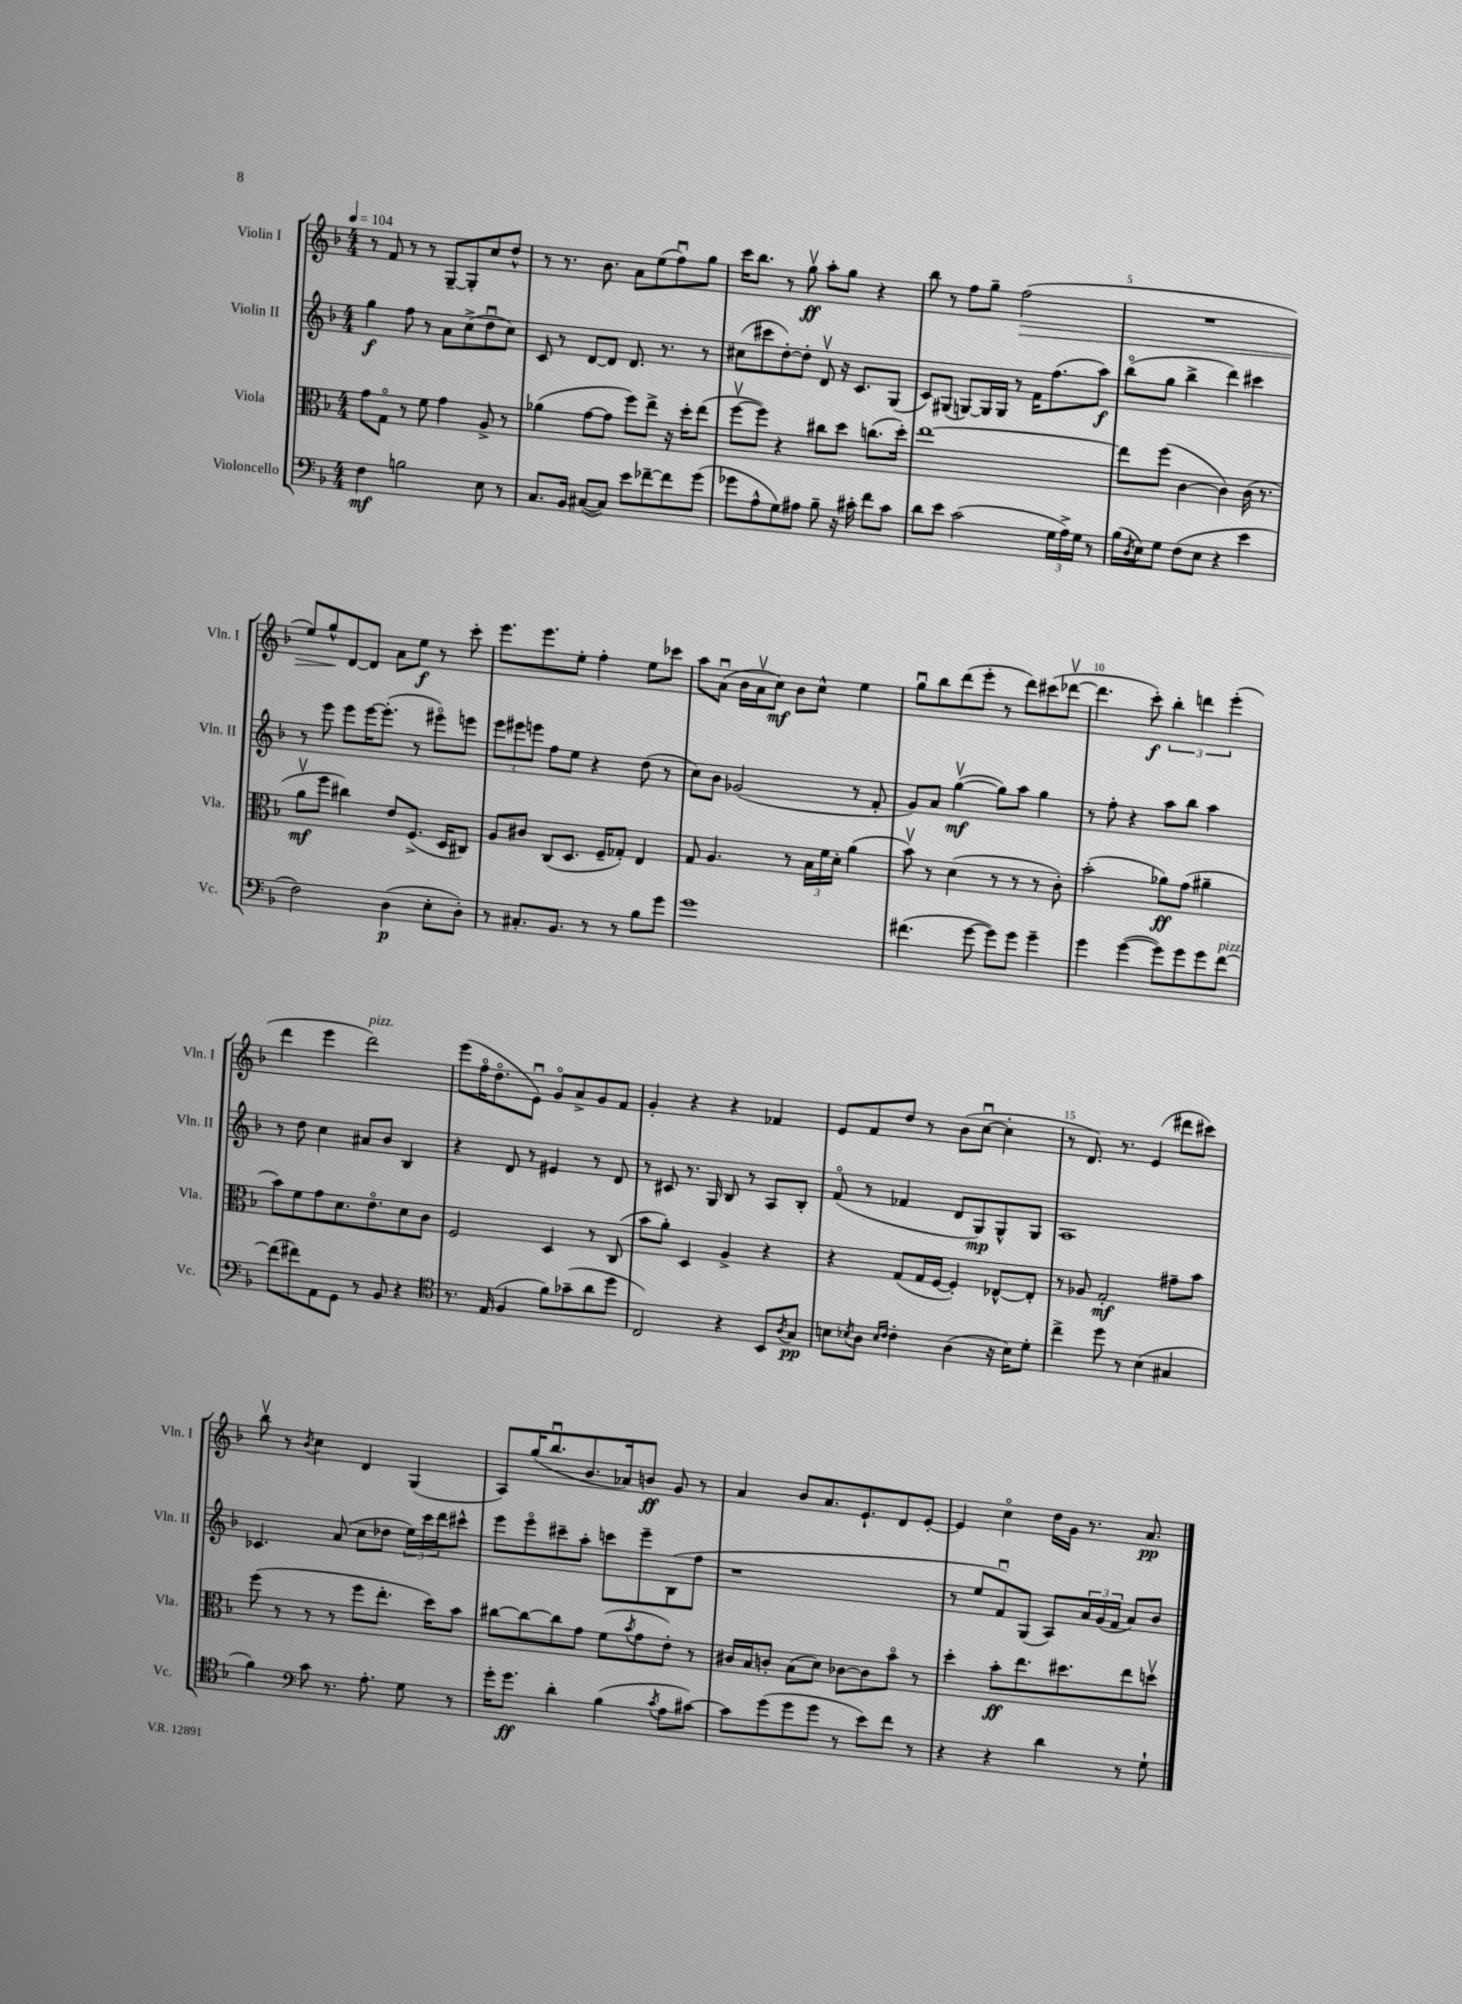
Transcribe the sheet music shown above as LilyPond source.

<<
\new StaffGroup <<
\new Staff = "s0" \with { instrumentName = "Violin I" shortInstrumentName = "Vln. I" } {
    \clef treble \key f \major \numericTimeSignature \time 4/4 \tempo 4 = 104
    r8 f'8 r8 r8 g8~-- g8-. c''8 d''8-^ |
    r8 r8. bes'8. a'8 e''8( f''8\downbow) g''8 |
    c'''16 bes''8. r8 g''8\upbow\ff a''8-. g''8 r4 |
    bes''8 r8 f''8 g''8-- f''2\>( |
    R1 |
    e''8) g''8-^\! d'8~ d'8 a'8 e''8\f r8 c'''8-. |
    e'''8. e'''8. e''8-. f''4-. e''8 ces'''8 |
    a''8 a'8\downbow( bes'16 a'16\upbow c''8\mf) bes'8 c''8-^ e''4 |
    g''8\downbow bes''8 d'''8( e'''8-. r8 d'''8) cis'''8( des'''8~\upbow |
    des'''4. c'''8-.\f) \tuplet 3/2 { bes''4-. d'''4 e'''4-.( } |
    d'''4 e'''4 d'''2^\markup { \italic "pizz." }) |
    e'''8( f''16\flageolet d''8.\flageolet e'8\downbow) g'8\flageolet a'8-> g'8 f'8 |
    g'4-. r4 r4 fes'4 |
    e'8 f'8 d''8 r8 bes'8( c''8~\downbow c''4-. |
    r8 d'8.) r8. e'4( dis'''8 cis'''8) |
    bes''8\upbow r8 \acciaccatura { bes'8 } c''4 d'4 g4( |
    a8) g''16( bes''8.\downbow bes'8. aes'16) b'8\ff g'8 r8 |
    a'4 bes'8 a'8. e'8.-! d'8 e'8~-. |
    e'4 c''4\flageolet d''16 g'16 r8. a'8.\pp \bar "|." |
}
\new Staff = "s1" \with { instrumentName = "Violin II" shortInstrumentName = "Vln. II" } {
    \clef treble \key f \major \numericTimeSignature \time 4/4
    g''4\f f''8 r8 a'8 c''8->( d''8\downbow c''8) |
    c'8 r8 d'8~ d'8 d'8. r8. r8 |
    cis''8( cis'''8 d''8~-.) d''8-. d'8\upbow r16 c'8. g8( |
    c'8) gis8( g8~) g16 g16 r8 f'16 f''8.( a''8\f) |
    bes''8\flageolet( g''8 bes''4-> d'''4) cis'''4 |
    r8 e'''8 e'''8 e'''16~ e'''8.-.( r8 eis'''8\flageolet) e'''8 |
    \tuplet 3/2 { e'''8 eis'''8 e'''8 } f''8 e''8 r4 d''8( r8 |
    c''8) bes'8 ges'2( r8 f'8-. |
    g'8) a'8 g''4~\upbow\mf( g''8) a''8 g''4 |
    r8 f''8-. r4 a''8 bes''8 a''4 |
    r8 d''8 c''4 ais'8 bes'8 bes4 |
    r4 d'8 r8 eis'4 r8 d'8 |
    r8 cis'8 r8. g16 bes8 r8 a8 bes8-. |
    f'8\flageolet( r8 fes'4 d'8 g8\mp) g8-^ g8 |
    a1 |
    ces'4. a'8( c''8 des''8 \tuplet 3/2 { e''16) c'''16 d'''16 } cis'''8-^ |
    e'''8 e'''8\flageolet cis'''8-- a''8-. c'''8 e'''8-- bes8( f''8 |
    r1 |
    r8 e''8 f'8\downbow) g8( a8) \tuplet 3/2 { a'16 g'16( f'16 } a'8) bes'8 \bar "|." |
}
\new Staff = "s2" \with { instrumentName = "Viola" shortInstrumentName = "Vla." } {
    \clef alto \key f \major \numericTimeSignature \time 4/4
    g'8 g8\flageolet r8 f'8 g'4 a8-> r8 |
    aes'4( g'8~ g'8 f''8) e''8-> r16 d''16-. e''8( |
    f''8~\upbow f''8) r4 cis''8 d''8 c''8.( d''16-.) |
    e''1~ |
    e''8 f''8( c'4~ c'4) c'16( r8. |
    a'8\upbow\mf f''8 cis''4) e'8 f8.->( d16 cis8) |
    a8 cis'8 c8( d8. f16-- ges8-.) e4 |
    g8 a4. r8 \tuplet 3/2 { bes16 f'16 d'16-. } a'4( |
    bes'8\upbow) r8 d'4( r8 r8 r8 c'8-.) |
    bes'2-.( aes'8\ff) g'8( ais'4-- |
    bes'8) f'8 g'8 d'8. e'8.\flageolet d'8 c'8 |
    f2 d4 r8 c8( |
    bes'8 a'8-.) d4 a4-> r4 |
    r4 g8( g16 f16~ f4-.) ees8~-^ ees8-. |
    r8 aes8 g2-.\mf gis'8-- bes'8 |
    f''8( r8 r8 r8 f''8 e''8.-. d''16) bes'8 |
    cis''8~ cis''8~ cis''8 g'8 f'8( \acciaccatura { bes'8 } g'8 e'8-.) r8 |
    cis'16 bes16 c'8-. bes8( d'8) ces'8~ ces'8 bes'8\flageolet r8 |
    d''4-. bes'8-.\ff e''8. dis''8. e''8 d''8\upbow \bar "|." |
}
\new Staff = "s3" \with { instrumentName = "Violoncello" shortInstrumentName = "Vc." } {
    \clef bass \key f \major \numericTimeSignature \time 4/4
    f4\mf b2 e8 r8 |
    c8. bes,16 cis8~( cis8) e'8 fes'8~-- fes'8 g'8( |
    ges'8 a8-^ g8) ais8 bes8-- r16 cis'16-. f'8 cis'8 |
    d'8 e'8 c'2( \tuplet 3/2 { g16 a16->) g16 } r8 |
    bes16( \acciaccatura { d8 } e16) g8 f8( e8 r4 e'4 |
    f2) d4\p( e8-. d8-.) |
    r8 cis8.-. bes,8. r8 r8 bes8 g'8 |
    g'1 |
    fis'4.( g'8~ g'8) g'8 g'4-- |
    g'4 g'4~( g'8) g'8 g'8 f'8~^\markup { \italic "pizz." } |
    f'8( fis'8) a,8 g,8 r8 bes,8 r4 |
    \clef tenor r8. e16( f4 f'8) ges'8--( a'8 d''8 |
    c2) r4 bes,8 \acciaccatura { a8 } g8\pp |
    b8 \acciaccatura { bes8 } a8 \grace { bes16 c'16 } c'4-. a4( r16 bes16) d'8-. |
    c''4-> d''8 r8 bes4( gis4 |
    f'4) \clef bass c'8 r8. a8.-. g8 r8 |
    g'16-. g'8.\ff d'4-. bes4( \acciaccatura { c'8 } a8 cis'8~) |
    cis'8 g'8( g'8 g'8 r8 e'8) f'8 r8 |
    r4 r4 d'4 r8 g8-! \bar "|." |
}
>>
>>
\layout { \context { \Score \override BarNumber.break-visibility = ##(#f #t #t) barNumberVisibility = #(every-nth-bar-number-visible 5) } }
